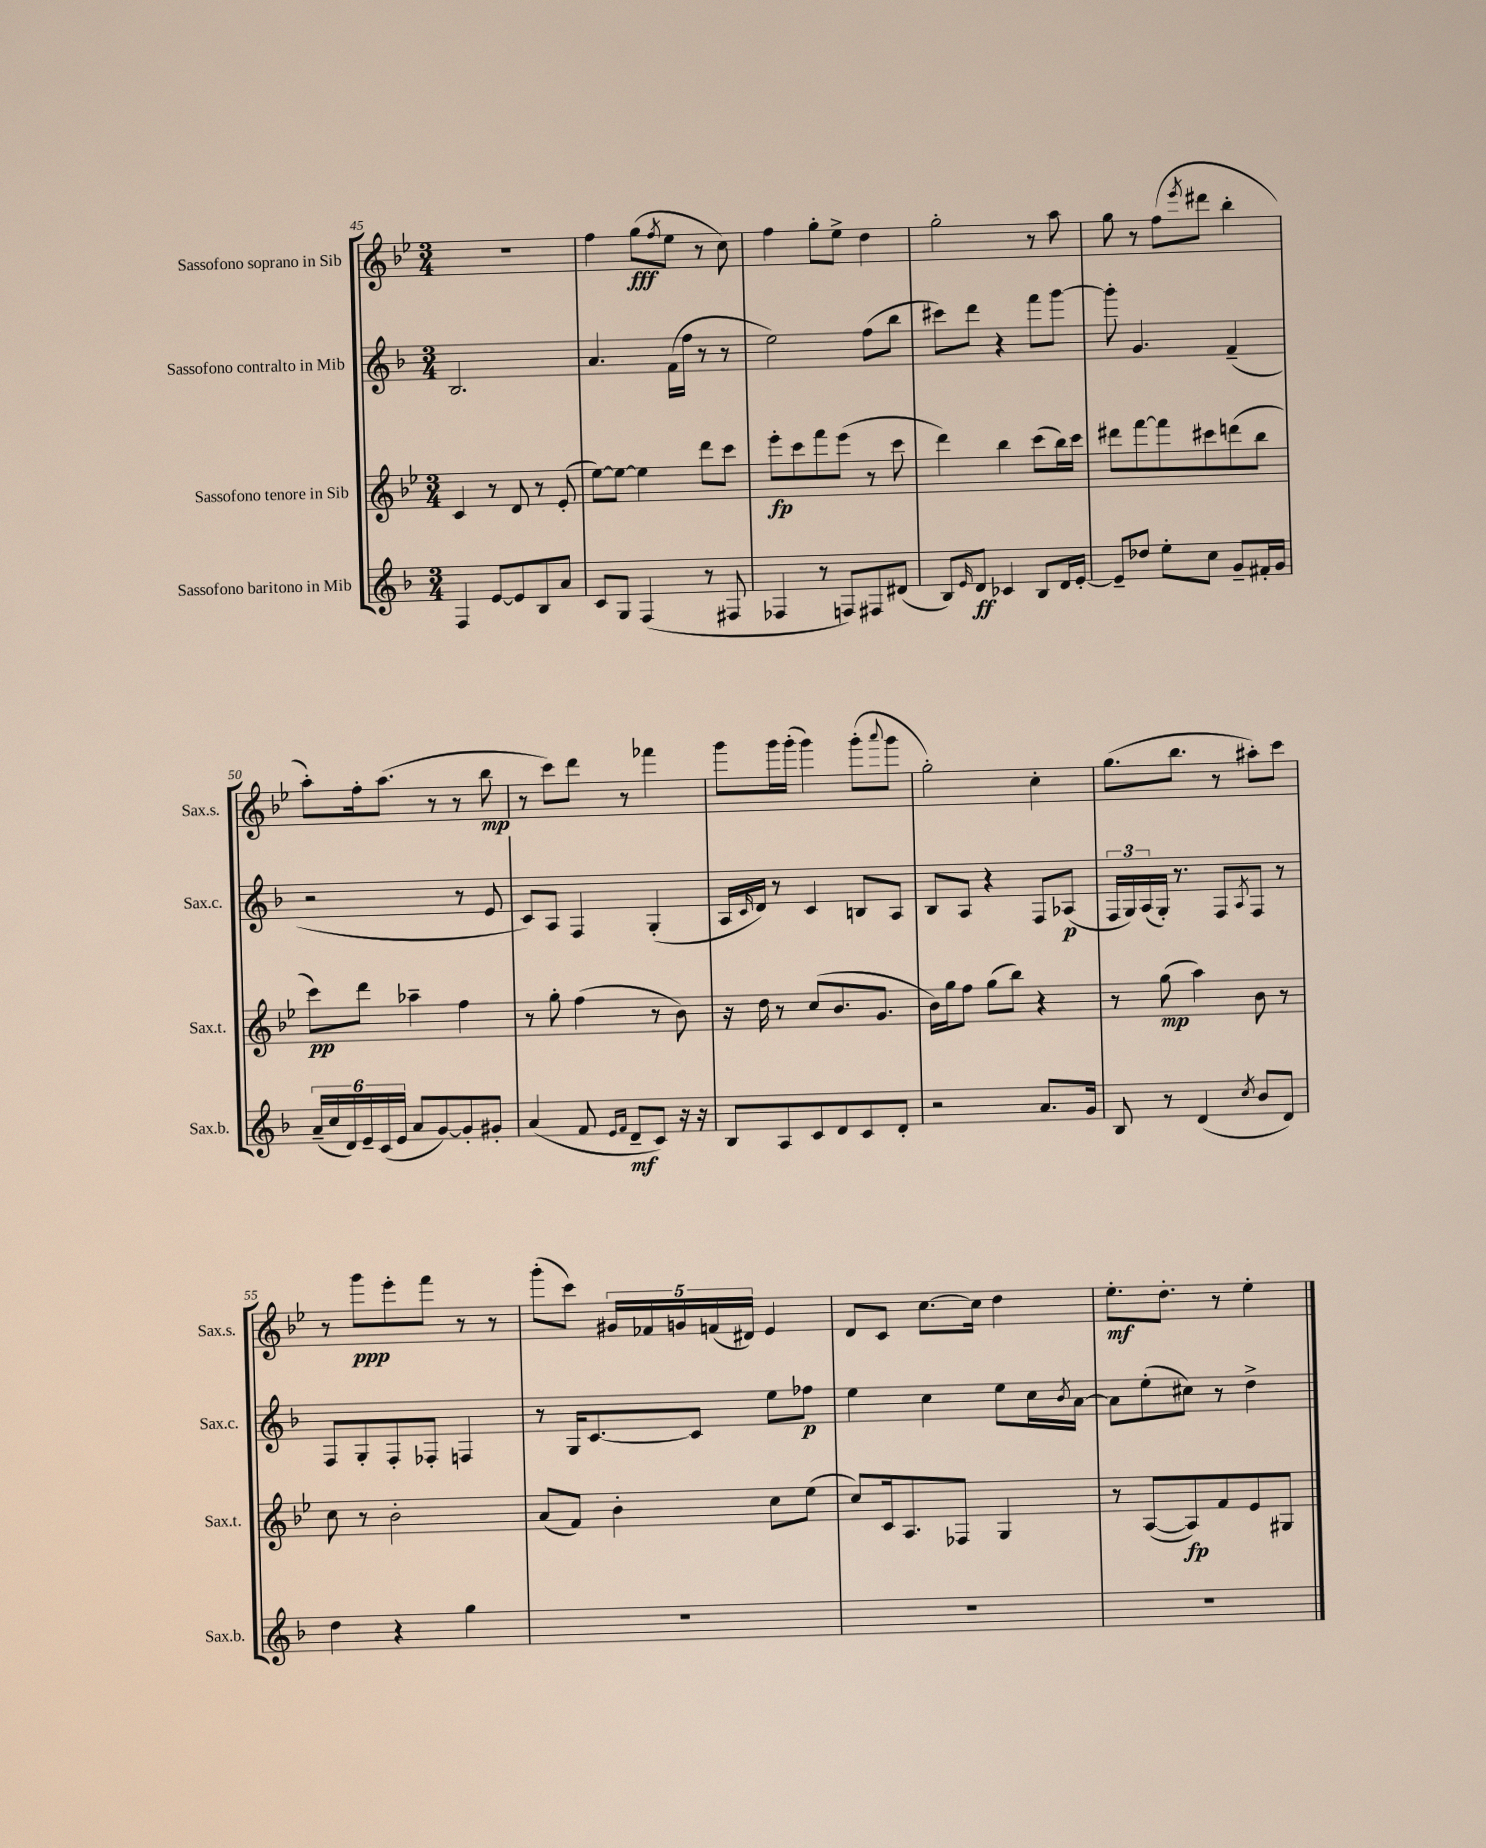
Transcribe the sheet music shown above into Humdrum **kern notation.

**kern	**dynam	**kern	**dynam	**kern	**dynam	**kern	**dynam
*part4	*part4	*part3	*part3	*part2	*part2	*part1	*part1
*staff4	*staff4	*staff3	*staff3	*staff2	*staff2	*staff1	*staff1
*I"Sassofono baritono in Mib	*	*I"Sassofono tenore in Sib	*	*I"Sassofono contralto in Mib	*	*I"Sassofono soprano in Sib	*
*I'Sax.b.	*	*I'Sax.t.	*	*I'Sax.c.	*	*I'Sax.s.	*
*clefG2	*	*clefG2	*	*clefG2	*	*clefG2	*
*k[b-]	*	*k[b-e-]	*	*k[b-]	*	*k[b-e-]	*
*M3/4	*	*M3/4	*	*M3/4	*	*M3/4	*
=45	=45	=45	=45	=45	=45	=45	=45
4F/	.	4c/	.	2.B-/	.	2.r	.
[8e/L	.	8r	.	.	.	.	.
8e/]	.	8d/	.	.	.	.	.
8B-/	.	8r	.	.	.	.	.
8a/J	.	(8e-'/	.	.	.	.	.
=46	=46	=46	=46	=46	=46	=46	=46
8c/L	.	[8ee-\L)	.	4.a/	.	4ff\	.
8G/J	.	8ee-\J_	.	.	.	.	.
(4F/	.	4ee-\]	.	.	.	(8gg\L	fff
.	.	.	.	.	.	8qff/	.
.	.	.	.	(16f\LL	.	8ee-\J	.
.	.	.	.	16ff\JJ	.	.	.
8r	.	8ddd\L	.	8r	.	8r	.
8F#X/	.	8ccc\J	.	8r	.	8cc\)	.
=47	=47	=47	=47	=47	=47	=47	=47
4F-X/	.	8eee-'\L	fp	2ee\)	.	4ff\	.
.	.	8ccc\	.	.	.	.	.
8r	.	8fff\	.	.	.	8gg'\L	.
8Fn/L)	.	(8eee-\J	.	.	.	8ee-^\J	.
8F#X/	.	8r	.	(8ff\L	.	4dd\	.
(8d#X/J	.	8ccc\	.	8bb-\J	.	.	.
=48	=48	=48	=48	=48	=48	=48	=48
8B-/L)	.	4ddd\)	.	8ccc#X\L)	.	2gg'\	.
16qqe/	.	.	.	.	.	.	.
8d/J	ff	.	.	8ddd\J	.	.	.
4c-X/	.	4bb-\	.	4r	.	.	.
8B-/L	.	(8ccc\L	.	8fff\L	.	8r	.
16d/L	.	16bb-\L)	.	[8ggg\J	.	8aa\	.
[16e'/JJ	.	16ccc\JJ	.	.	.	.	.
=49	=49	=49	=49	=49	=49	=49	=49
8e~/L]	.	8ddd#X\L	.	8ggg'\]	.	8gg\	.
8dd-X/J	.	[8fff\	.	4.g/	.	8r	.
8ee'\L	.	8fff\]	.	.	.	(8ff\L	.
.	.	.	.	.	.	8qeee-/	.
8cc\J	.	8ccc#X\	.	.	.	8ddd#X\J	.
8g~/L	.	(8dddn\	.	(4f~/	.	4bb-'\	.
16f#X'/L	.	8bb-\J	.	.	.	.	.
16g/JJ	.	.	.	.	.	.	.
!!LO:LB:g=z
=50	=50	=50	=50	=50	=50	=50	=50
(24a~/LL	.	8ccc\L)	pp	2r	.	8aa'\L)	.
24cc/	.	.	.	.	.	.	.
24d/)	.	.	.	.	.	.	.
24e~/	.	8ddd\J	.	.	.	16ff'\k	.
(24c/	.	.	.	.	.	.	.
.	.	.	.	.	.	(8.aa\J	.
24e/JJ	.	.	.	.	.	.	.
8a/L	.	4aa-X~\	.	.	.	.	.
[8g/)	.	.	.	.	.	8r	.
8g'/]	.	4ff\	.	8r	.	8r	.
8g#X'/J	.	.	.	8e/	.	8bb-\	mp
=51	=51	=51	=51	=51	=51	=51	=51
(4a/	.	8r	.	8c/L)	.	8r	.
.	.	8gg'\	.	8A/J	.	8ccc\L)	.
8f/	.	(4ff\	.	4F/	.	8ddd\J	.
16qqe/LL	.	.	.	.	.	.	.
16qqf/JJ	.	.	.	.	.	.	.
8d~/L	mf	.	.	.	.	8r	.
8c/J)	.	8r	.	(4G'/	.	4fff-X\	.
16r	.	8b-\)	.	.	.	.	.
16r	.	.	.	.	.	.	.
=52	=52	=52	=52	=52	=52	=52	=52
8B-/L	.	16r	.	16A/LL	.	8ggg\L	.
.	.	.	.	16qqc/	.	.	.
.	.	16dd\	.	16d/JJ)	.	.	.
8A/	.	8r	.	8r	.	16ggg\L	.
.	.	.	.	.	.	(16ggg'\JJ	.
8c/	.	(8cc/L	.	4c/	.	4ggg\)	.
8d/	.	8.b-/	.	.	.	.	.
8c/	.	.	.	8Bn/L	.	(8ggg'\L	.
.	.	8.g/J	.	.	.	.	.
.	.	.	.	.	.	8qqaaa/	.
8d'/J	.	.	.	8A/J	.	8ggg\J	.
=53	=53	=53	=53	=53	=53	=53	=53
2r	.	16b-\LL)	.	8B-/L	.	2gg'\)	.
.	.	16gg\J	.	.	.	.	.
.	.	8ff\J	.	8A/J	.	.	.
.	.	(8gg\L	.	4r	.	.	.
.	.	8bb-\J)	.	.	.	.	.
8.a/L	.	4r	.	8F/L	.	4cc'\	.
.	.	.	.	(8A-X/J	p	.	.
16g/Jk	.	.	.	.	.	.	.
=54	=54	=54	=54	=54	=54	=54	=54
8B-/	.	8r	.	24F/LL	.	(8.gg\L	.
.	.	.	.	24G/)	.	.	.
.	.	.	.	(24A/	.	.	.
8r	.	(8gg\	mp	16G'/JJ)	.	.	.
.	.	.	.	8.r	.	8.bb-\J	.
(4d/	.	4aa\)	.	.	.	.	.
.	.	.	.	8F/L	.	8r	.
8qcc/	.	.	.	8qA/	.	.	.
8b-/L	.	8b-\	.	8F/J	.	8aa#X'\L)	.
8d/J)	.	8r	.	8r	.	8ccc\J	.
!!LO:LB:g=z
=55	=55	=55	=55	=55	=55	=55	=55
4dd\	.	8cc\	.	8F/L	.	8r	.
.	.	8r	.	8G'/	.	8ggg\L	ppp
4r	.	2b-'\	.	8F'/	.	8eee-'\	.
.	.	.	.	8F-X'/J	.	8fff\J	.
4gg\	.	.	.	4Fn/	.	8r	.
.	.	.	.	.	.	8r	.
=56	=56	=56	=56	=56	=56	=56	=56
2.r	.	(8a/L	.	8r	.	(8ggg'\L	.
.	.	8f/J)	.	16G/KL	.	8ccc\J)	.
.	.	.	.	[8.c/	.	.	.
.	.	4b-'\	.	.	.	20g#X/LL	.
.	.	.	.	.	.	20f-X/	.
.	.	.	.	.	.	20gn/	.
.	.	.	.	8c/J]	.	.	.
.	.	.	.	.	.	(20fn/	.
.	.	.	.	.	.	20d#X/JJ)	.
.	.	8cc\L	.	8ee\L	.	4e-/	.
.	.	(8ee-\J	.	8ff-X\J	p	.	.
=57	=57	=57	=57	=57	=57	=57	=57
2.r	.	8cc/L)	.	4ee\	.	8d/L	.
.	.	16c/k	.	.	.	8c/J	.
.	.	8.A/	.	.	.	.	.
.	.	.	.	4cc\	.	[8.cc\L	.
.	.	8F-X/J	.	.	.	.	.
.	.	.	.	.	.	16cc\Jk]	.
.	.	4G/	.	8ee\L	.	4dd\	.
.	.	.	.	16cc\L	.	.	.
.	.	.	.	8qb-/	.	.	.
.	.	.	.	[16a\JJ	.	.	.
=58	=58	=58	=58	=58	=58	=58	=58
2.r	.	8r	.	8a\L]	.	8.ee-'\L	mf
.	.	([8A/L	.	(8ee'\	.	.	.
.	.	.	.	.	.	8.dd'\J	.
.	.	8A/])	fp	8cc#X\J)	.	.	.
.	.	8f/	.	8r	.	8r	.
.	.	8e-/	.	4dd^\	.	4ee-'\	.
.	.	8G#X/J	.	.	.	.	.
==	==	==	==	==	==	==	==
*-	*-	*-	*-	*-	*-	*-	*-
